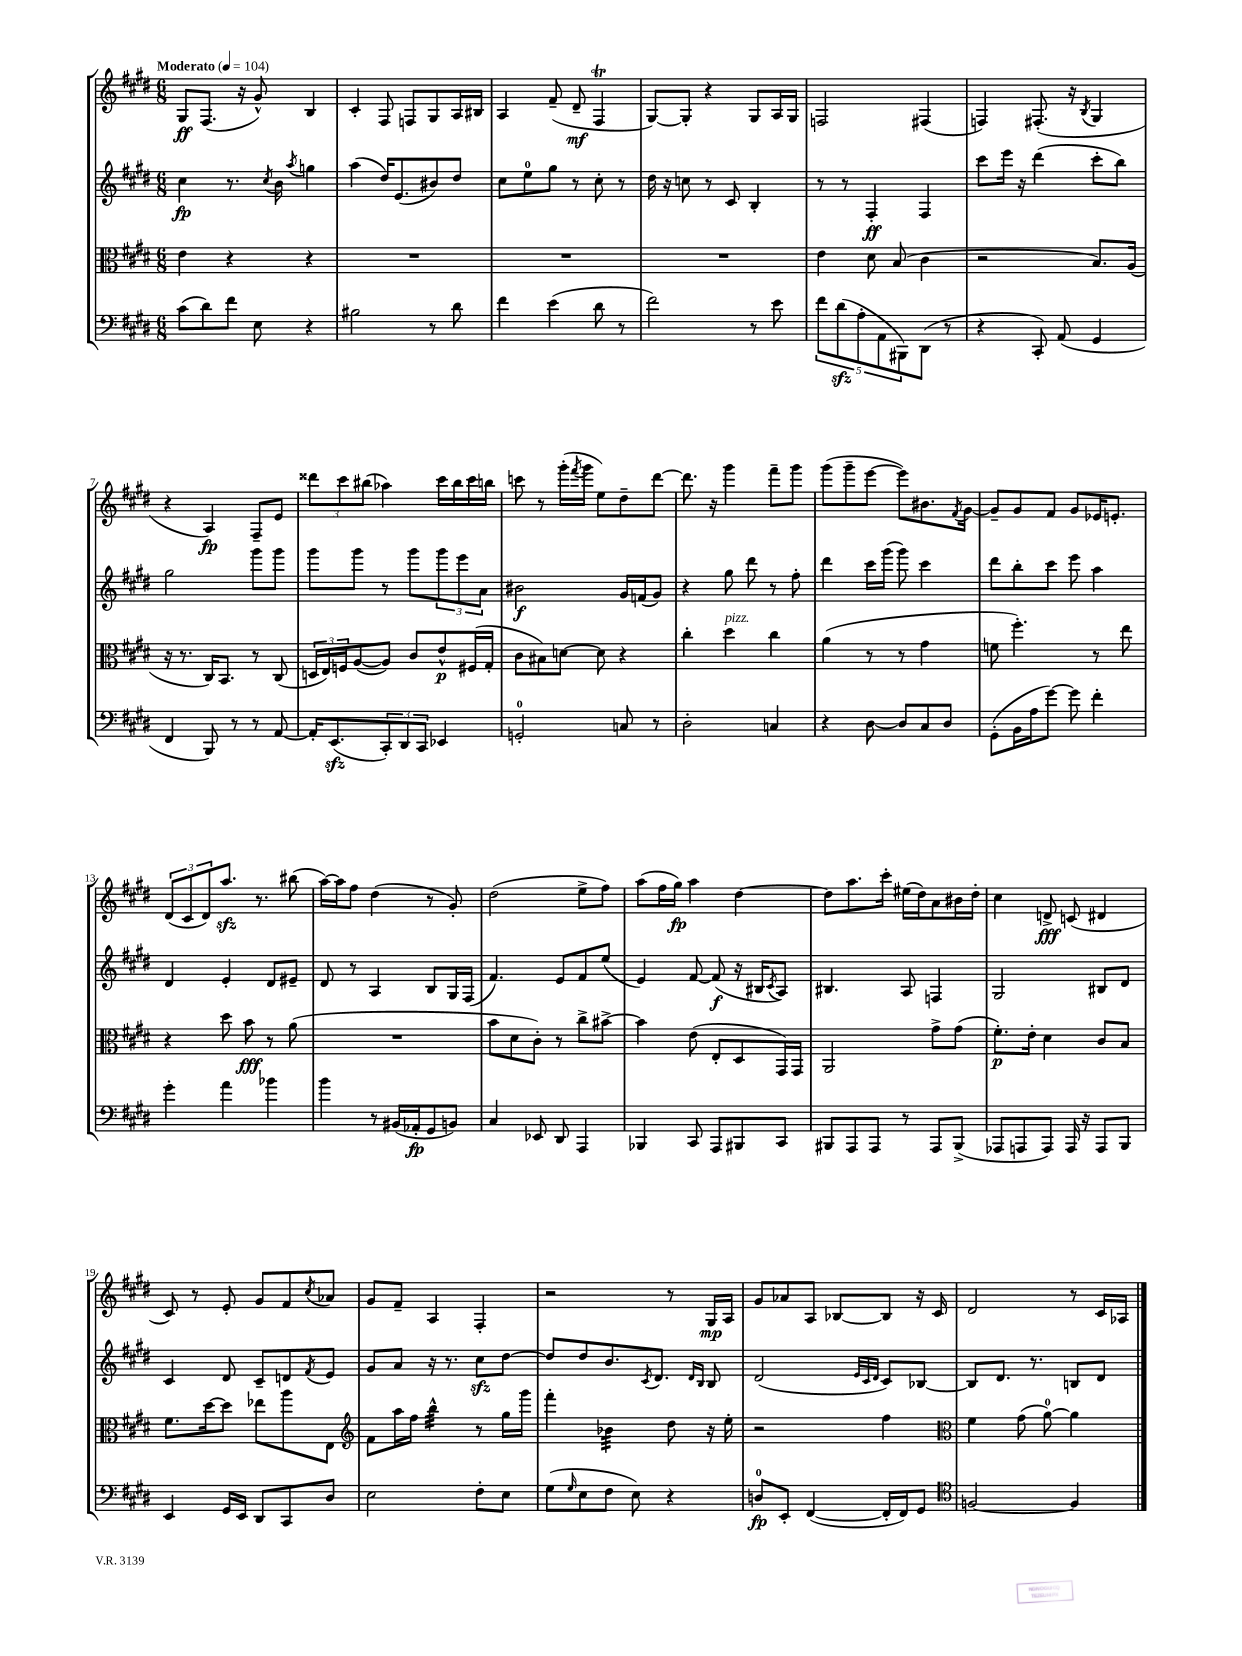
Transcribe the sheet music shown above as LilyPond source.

<<
\new StaffGroup <<
\new Staff = "s0" {
    \clef treble \key e \major \numericTimeSignature \time 6/8 \tempo "Moderato" 4 = 104
    gis8\ff fis8.( r16 gis'8-^) b4 |
    cis'4-. fis8 f8 gis8 a16 bis16 |
    a4 fis'8--( dis'8--\mf fis4\trill |
    gis8~) gis8-. r4 gis8 a16 gis16 |
    f2 fis4( |
    f4) fis8.-.( r16 \acciaccatura { b8 } gis4 |
    r4 a4\fp) fis8-- e'8 |
    \tuplet 3/2 { disis'''8 cis'''8 bis''8( } aes''4) cis'''16 bis''16 cis'''16 b''16 |
    c'''8 r8 gis'''16-.( \acciaccatura { fis'''8 } gis'''16 e''8) dis''8-- dis'''8~ |
    dis'''8. r16 gis'''4 fis'''8-- gis'''8 |
    gis'''8( gis'''8-- e'''8~ e'''8) bis'8. \acciaccatura { fis'8 } gis'16~ |
    gis'8-- gis'8 fis'8 gis'8 ees'16 e'8.-. |
    \tuplet 3/2 { dis'8( cis'8 dis'8) } a''8.\sfz r8. bis''8( |
    a''16~) a''16 fis''8 dis''4( r8 gis'8-.) |
    dis''2( e''8-> fis''8) |
    a''8( fis''16 gis''16\fp) a''4 dis''4~ |
    dis''8 a''8. cis'''16-. eis''16( dis''16) a'8 bis'16 dis''16-. |
    cis''4 d'8->\fff c'8( dis'4 |
    cis'8) r8 e'8-. gis'8 fis'8 \acciaccatura { cis''8 } aes'8 |
    gis'8 fis'8-- a4 fis4-. |
    r2 r8 gis16\mp a16 |
    gis'8 aes'8 a8 bes8~ bes8 r16 cis'16 |
    dis'2 r8 cis'16 aes16 \bar "|." |
}
\new Staff = "s1" {
    \clef treble \key e \major \numericTimeSignature \time 6/8
    cis''4\fp r8. \acciaccatura { cis''8 } b'16 \acciaccatura { a''8 } g''4 |
    a''4( dis''16) e'8.( bis'8) dis''8 |
    cis''8 e''8-0 gis''8 r8 cis''8-. r8 |
    dis''16 r16 c''8 r8 cis'8 b4-. |
    r8 r8 fis4-.\ff fis4 |
    cis'''8 e'''16 r16 dis'''4( cis'''8-. b''8) |
    gis''2 gis'''8 gis'''8 |
    gis'''8 gis'''8 r8 gis'''8 \tuplet 3/2 { gis'''8 e'''8 a'8 } |
    bis'2\f gis'16 f'16( gis'8) |
    r4 gis''8 dis'''8 r8 fis''8-. |
    dis'''4 cis'''16 gis'''16( gis'''8) cis'''4 |
    dis'''8 b''8-. cis'''8 e'''8 a''4 |
    dis'4 e'4-. dis'8 eis'8-- |
    dis'8 r8 a4 b8 gis16 fis16( |
    fis'4.) e'8 fis'8 e''8( |
    e'4) fis'8~ fis'8\f( r16 bis16 \acciaccatura { cis'8 } a8) |
    bis4. a8 f4 |
    gis2 bis8 dis'8 |
    cis'4 dis'8 cis'8-- d'8 \acciaccatura { fis'8 } e'8 |
    gis'8 a'8 r16 r8. cis''8\sfz dis''8~ |
    dis''8 dis''8 b'8. \acciaccatura { cis'8 } dis'8. \grace { dis'16 b16 } b8 |
    dis'2( \grace { e'32 cis'32 dis'32 } cis'8) bes8~ |
    bes8 dis'8. r8. b8 dis'8 \bar "|." |
}
\new Staff = "s2" {
    \clef alto \key e \major \numericTimeSignature \time 6/8
    e'4 r4 r4 |
    R2. |
    R2. |
    R2. |
    e'4 dis'8 b8( cis'4 |
    r2 b8.) a16( |
    r16 r8. cis16) b,8. r8 cis8( |
    \tuplet 3/2 { d16 e16) f16 } a8~( a8) cis'8 e'8-^\p fis16( gis16-. |
    cis'8 bis8) d'8~ d'8 r4 |
    cis''4-. dis''4^\markup { \italic "pizz." } cis''4 |
    a'4( r8 r8 gis'4 |
    f'8 fis''4.-.) r8 e''8 |
    r4 dis''8 b'8\fff r8 a'8( |
    R2. |
    b'8 dis'8 cis'8-.) r8 cis''8-> bis'8~-> |
    bis'4 e'8( e8-. dis8 gis,16) gis,16 |
    a,2 gis'8-> gis'8( |
    fis'8.-.\p) e'16-. dis'4 cis'8 b8 |
    fis'8. dis''16~ dis''8 ees''8 a''8 e8 |
    \clef treble fis'8 a''16 fis''16 b''4:32-^ r8 gis''16 gis'''16 |
    fis'''4-. bes'4:32 dis''8 r16 e''16-. |
    r2 fis''4 |
    \clef alto fis'4 gis'8( a'8-0~) a'4 \bar "|." |
}
\new Staff = "s3" {
    \clef bass \key e \major \numericTimeSignature \time 6/8
    cis'8( dis'8) fis'8 e8 r4 |
    bis2 r8 dis'8 |
    fis'4 e'4( dis'8 r8 |
    fis'2) r8 e'8 |
    \tuplet 5/4 { fis'8 dis'8\sfz( a8-. a,8 bis,,8) } dis,8( r8 |
    r4 cis,8-.) a,8( gis,4 |
    fis,4 b,,8) r8 r8 a,8~ |
    a,16-. e,8.\sfz( \tuplet 3/2 { cis,8-.) dis,8 cis,8 } ees,4 |
    g,2-0-. c8 r8 |
    dis2-. c4 |
    r4 dis8~ dis8 cis8 dis8 |
    gis,8-.( b,16 a16 gis'8~) gis'8 fis'4-. |
    gis'4-. a'4 bes'4 |
    b'4 r8 bis,16( aes,16-.\fp gis,8 b,8) |
    cis4 ees,8 dis,8 a,,4 |
    bes,,4 cis,8 a,,8 bis,,8 cis,8 |
    bis,,8 a,,8 a,,8 r8 a,,8 bis,,8->( |
    aes,,8 a,,8 a,,8) a,,16 r16 a,,8 b,,8 |
    e,4 gis,16 e,16 dis,8 cis,8 dis8 |
    e2 fis8-. e8 |
    gis8( \grace { gis16 } e8 fis8 e8) r4 |
    d8-0\fp e,8-. fis,4~( fis,16-. fis,16) gis,8 |
    \clef tenor f2~ f4 \bar "|." |
}
>>
>>
